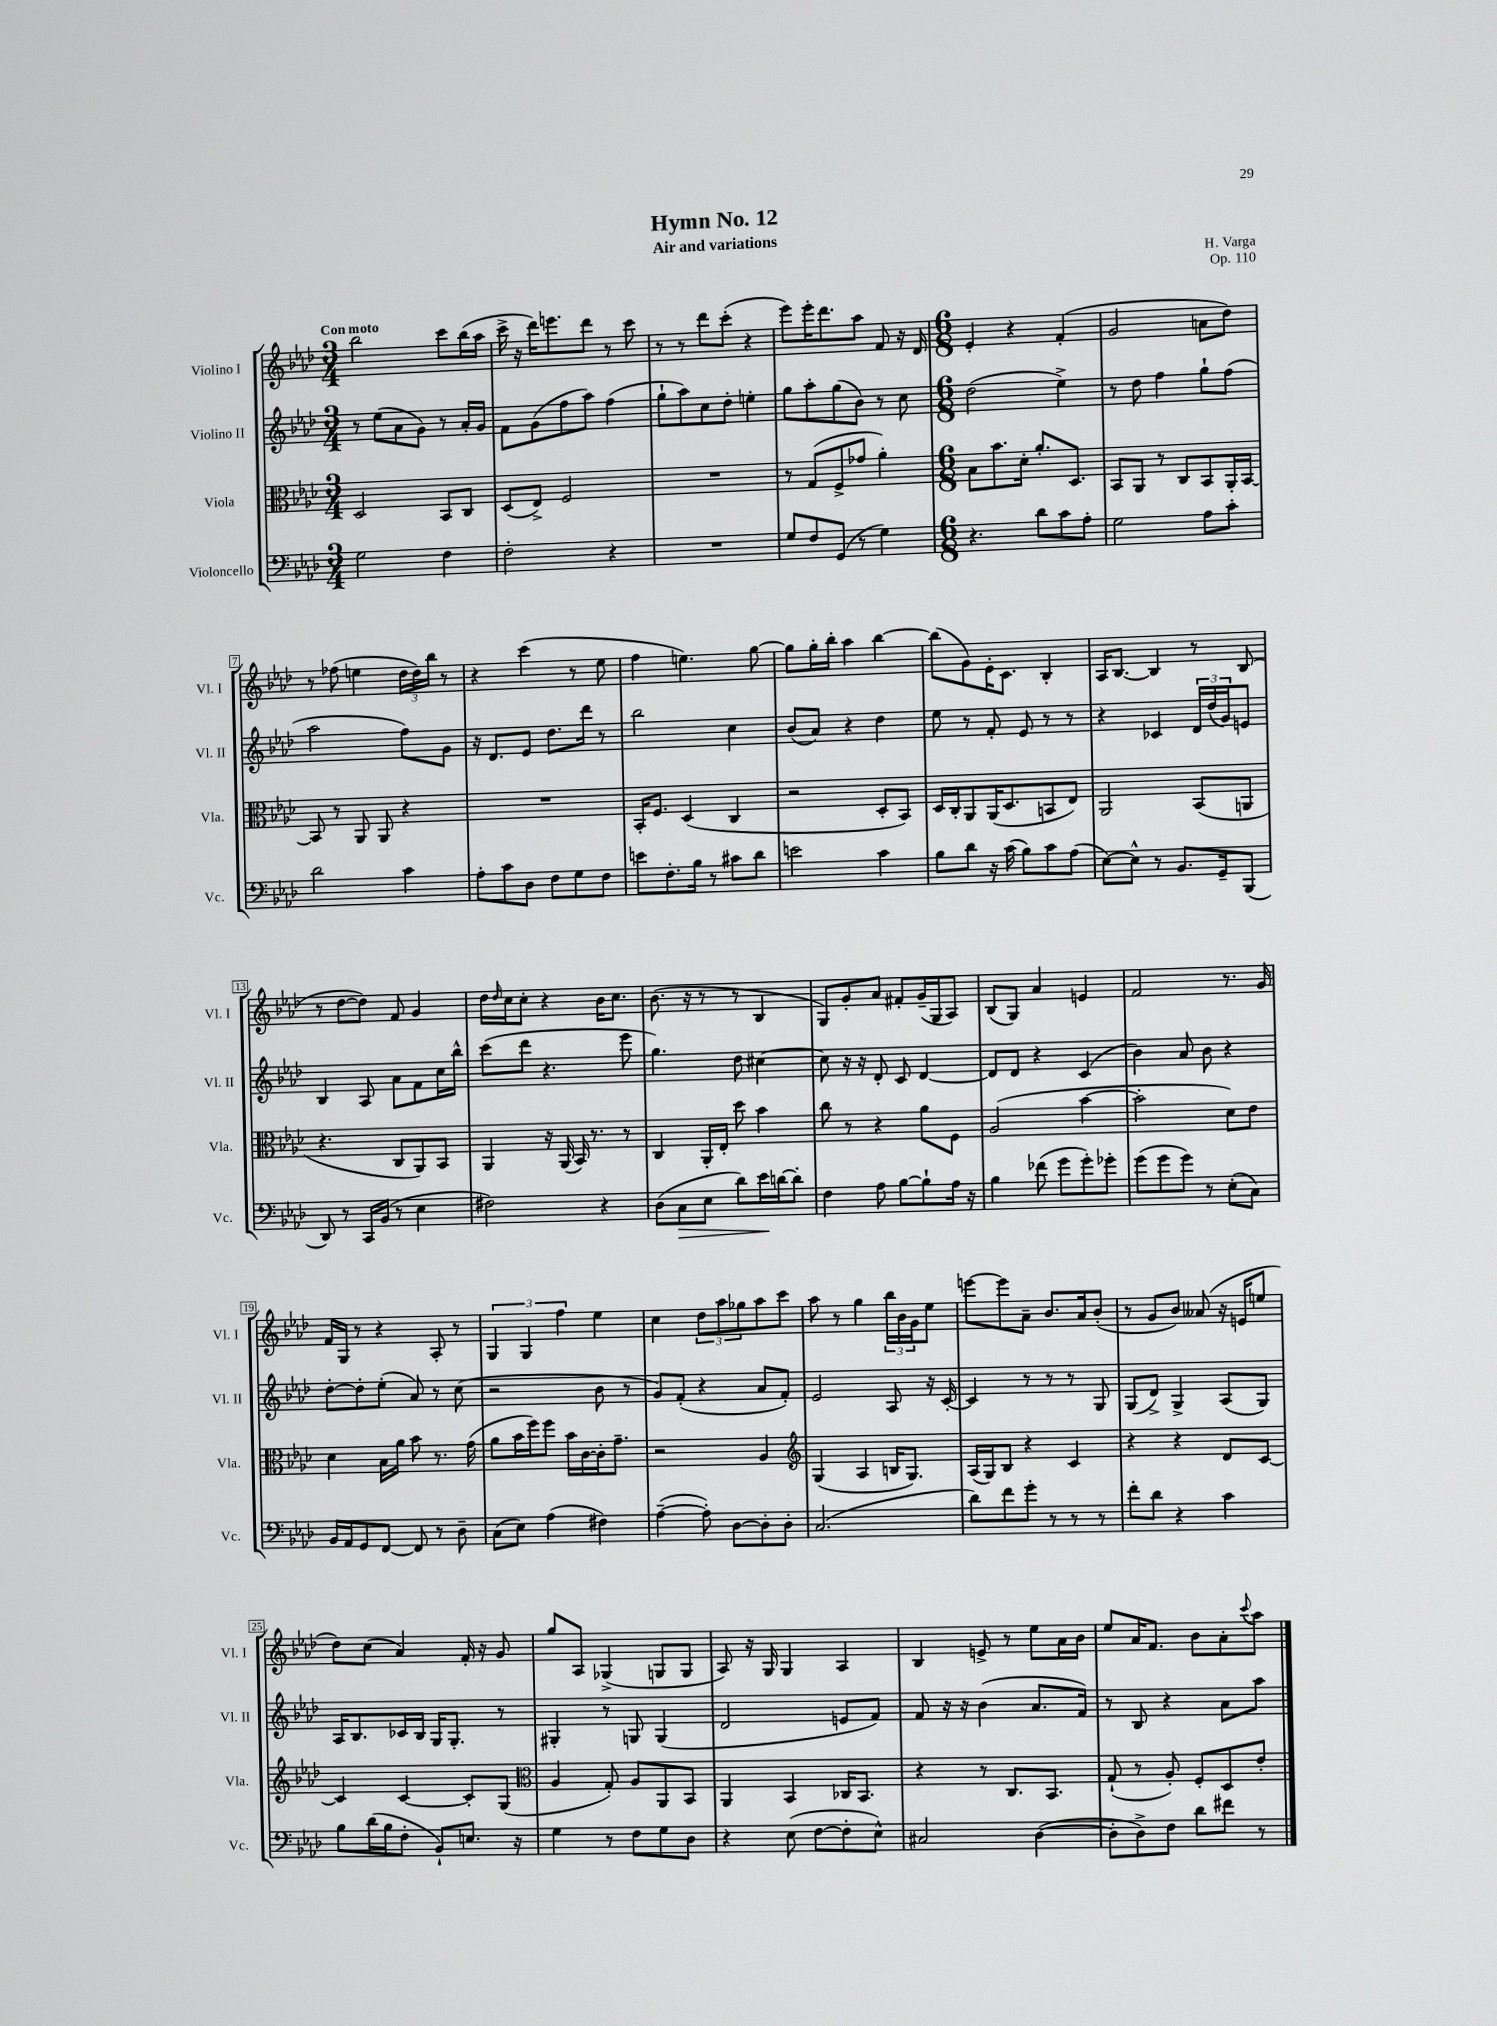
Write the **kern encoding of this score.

**kern	**kern	**kern	**kern
*staff4	*staff3	*staff2	*staff1
*clefF4	*clefC3	*clefG2	*clefG2
*k[b-e-a-d-]	*k[b-e-a-d-]	*k[b-e-a-d-]	*k[b-e-a-d-]
*M3/4	*M3/4	*M3/4	*M3/4
2G	2D-	8r	2bb-
.	.	(8ee-	.
.	.	8a-	.
.	.	8g)	.
4F	8BB-	8r	8ccc
.	8C	16a-'	(16bb-
.	.	16g	16aa-
=	=	=	=
2F'	(8D-	8f	16ccc^
.	.	.	16r
.	8E-^)	(8g	16ddd-)
.	.	.	8.eee
.	2F	8ff	.
.	.	8aa-)	8ddd-
4r	.	(4ff	8r
.	.	.	8ccc
=	=	=	=
2.r	2.r	8gg`	8r
.	.	8aa-)	8r
.	.	8cc	8ddd-
.	.	8dd-'	(8ccc'
.	.	4ee'	4r
=	=	=	=
8G	8r	8gg	8eee-)
8F	(8G	8aa-'	16eee-'
.	.	.	8.ddd-
(8GG	8F^	(8gg	.
8r	8g-	8b-)	8aa-
4G)	4a-')	8r	8f
.	.	8cc	16r
.	.	.	16d-
=	=	=	=
*M6/8	*M6/8	*M6/8	*M6/8
4.r	8B-	(2dd-	4e-'
.	8.b-	.	.
.	.	.	4r
.	16d-'	.	.
8d-	8.a-'	.	.
8c	.	4ee-^)	(4f'
.	8.D-	.	.
8A-'	.	.	.
=	=	=	=
2G	8BB-	8r	2g
.	8AA-	8dd-	.
.	8r	4ff	.
.	8C	.	.
8A-	8BB-	8gg`	8a
8c'	16AA-'	(8ff	8dd-)
.	[16BB-	.	.
=	=	=	=
2d-	8BB-]	2aa-	8r
.	8r	.	(8ff-
.	8AA-	.	4ee
.	8AA-	.	.
4c	4r	8ff)	24dd-
.	.	.	24dd-)
.	.	.	24bb-
.	.	8g	8r
=	=	=	=
8A-'	2.r	16r	4r
.	.	8.d-	.
8c	.	.	.
8D-	.	8e-	(4ccc
8F	.	8.dd-	.
8G	.	.	8r
.	.	16ddd-	.
8F	.	8r	8ee-
=	=	=	=
8e	16BB-'	2bb-	4ff
.	8.F	.	.
8.F'	.	.	.
.	(4D-	.	4.ee)
16B-	.	.	.
8r	.	.	.
8c#	4C	4cc	.
8d-	.	.	[8gg
=	=	=	=
2e	2r	(8b-	8gg]
.	.	8a-)	16gg'
.	.	.	16bb-'
.	.	4r	4aa-
4c	8D-'	4dd-	[4bb-
.	8BB-)	.	.
=	=	=	=
8B-	16D-	8ee-	(8bb-]
.	16C'	.	.
8d-	8AA-	8r	8g)
16r	(16AA-	8f'	16e-'
(16c	8.D-	.	8.c
8B-)	.	8e-	.
8c	8BB	8r	4B-'
(8A-	8E-)	8r	.
=	=	=	=
[8E-)	2AA-	4r	16A-
.	.	.	[8.B-
8E-^^]	.	.	.
8r	.	4c-	4B-]
8.BB-	.	.	.
.	(8BB-	24d-	8r
.	.	(24dd-	.
16GG~	.	.	.
.	.	24g)	.
(8BBB-	8AA	8e	(8B-
=	=	=	=
8DD-)	4.r	4B-	8r
8r	.	.	[8dd-
16CC	.	8A-	8dd-])
(16BB-	.	.	.
8r	8C	8a-	8f
4E-	8AA-)	8f	4g
.	8BB-	16cc	.
.	.	16bb-^^	.
=	=	=	=
2F#)	4AA-	(8ccc	16dd-
.	.	.	16qqdd-
.	.	.	16cc
.	.	8ddd-	8cc'
.	16r	4.r	4r
.	(16AA-	.	.
.	16BB-)	.	.
.	8.r	.	.
4r	.	.	16b-
.	.	.	8.cc
.	8r	8eee-	.
=	=	=	=
(8D-	4C	4.gg)	(8.b-
8C	.	.	.
.	.	.	16r
8E-	16AA-'	.	8r
.	16E-'	.	.
8d-)	8dd-	8dd-	8r
16e-	4b-	[4cc#	4B-
[16d	.	.	.
8d']	.	.	.
=	=	=	=
4F	8cc	8cc#]	8G)
.	8r	16r	8g'
.	.	16r	.
8A-	4r	8d-'	8a-
[8B-	.	8c	8f#'
8B-`]	8a-	[4d-	(16g~
.	.	.	16G
16A-	8F	.	8A-)
16r	.	.	.
=	=	=	=
4B-	(2A-	8d-]	(8B-
.	.	8d-	8G)
(8f-	.	4r	4a-
8g	.	.	.
8g')	[4b-	(4c	4e
8g-'	.	.	.
=	=	=	=
(8g	2b-']	4b-)	2f
8g	.	.	.
8g)	.	8a-	.
8r	.	8b-	.
(8E-'	8d-)	4r	8.r
8C)	8e-	.	.
.	.	.	16g
=	=	=	=
16BB-	4d-	[8dd-'	16f
16AA-	.	.	16G
8GG	.	8dd-']	8r
[8FF	16B-	(8ee-'	4r
.	16a-	.	.
8FF]	8b-	8a-)	.
8r	8.r	8r	8A-'
8D-~	.	(8cc	8r
.	(16g	.	.
=	=	=	=
(8C	8a-	2r	6G
8E-)	16b-	.	.
.	.	.	6G
.	16ff)	.	.
(4A-	8ff	.	.
.	.	.	6ff
.	16b-	.	.
.	[16c	.	.
4F#)	16c']	8b-	4ee-
.	8.g~	.	.
.	.	8r	.
=	=	=	=
([4A-~	2r	8g)	4cc
.	.	(8f'	.
8A-'])	.	4r	12dd-
.	.	.	12aa-
[8D-	.	.	.
.	.	.	12gg-
8D-']	4A-	8a-	8aa-
8D-'	.	8f')	8ccc
=	=	=	=
*	*clefG2	*	*
(2.C	(4G	2e-	8aa-
.	.	.	8r
.	4A-	.	4gg
.	16B	8A-	24bb-
.	.	.	24b-
.	8.G)	.	.
.	.	.	24g
.	.	16r	8ee-
.	.	[16c'	.
=	=	=	=
8d-)	(16A-	4c]	[8eee
.	16G)	.	.
8f	8B-	.	8eee]
8g'	4r	8r	8a-~
8r	.	8r	8.b-
8r	4c	8r	.
.	.	.	16a-
8r	.	8G	(8b-'
=	=	=	=
8f'	4r	(8G	8r
8d-	.	8d-^)	8g
4r	4r	4G^	8b-)
.	.	.	(8a--
4c	8d-	(8A-	16r
.	.	.	16e
.	[8c	8G)	8ee
=	=	=	=
8B-	4c]	16A-	8dd-)
.	.	8.B-	.
(16d-	.	.	(8cc
16B-	.	.	.
8F'	[4c	16c-	4a-)
.	.	16B-	.
8BB-`)	.	16G	.
.	.	8.G'	.
8.E	8c']	.	16f'
.	.	.	16r
.	(8G	8r	8g
16r	.	.	.
=	=	=	=
*	*clefC3	*	*
4G	4A-	4G#'	8gg
.	.	.	8A-
8r	8G')	8r	(4G-^
8F	8A-	8G	.
8G	8AA-	(4G	8G
8D-	8BB-	.	8G
=	=	=	=
4r	4AA-	2d-	8A-)
.	.	.	16r
.	.	.	16G
(8E-	4BB-	.	4G
[8F	.	.	.
8F']	16C-	8e	4A-
.	8.BB-	.	.
8E-^^)	.	8f)	.
=	=	=	=
2C#	4r	8f	4B-
.	.	16r	.
.	.	16r	.
.	8r	(4b-	8e^
.	8.C	.	8r
([4D-	.	8.a-	8ee-
.	8.BB-	.	.
.	.	.	16a-
.	.	16f)	16b-
=	=	=	=
8D-']	(8G`	8r	8ee-
8D-^)	8r	8B-	16a-
.	.	.	8.f
8F	8A-')	4r	.
8d-	8F'	.	8b-
8f#	8D-	8a-	8a-'
.	.	.	8qqccc
8r	8e-'	8aa-	8aa-
==	==	==	==
*-	*-	*-	*-
